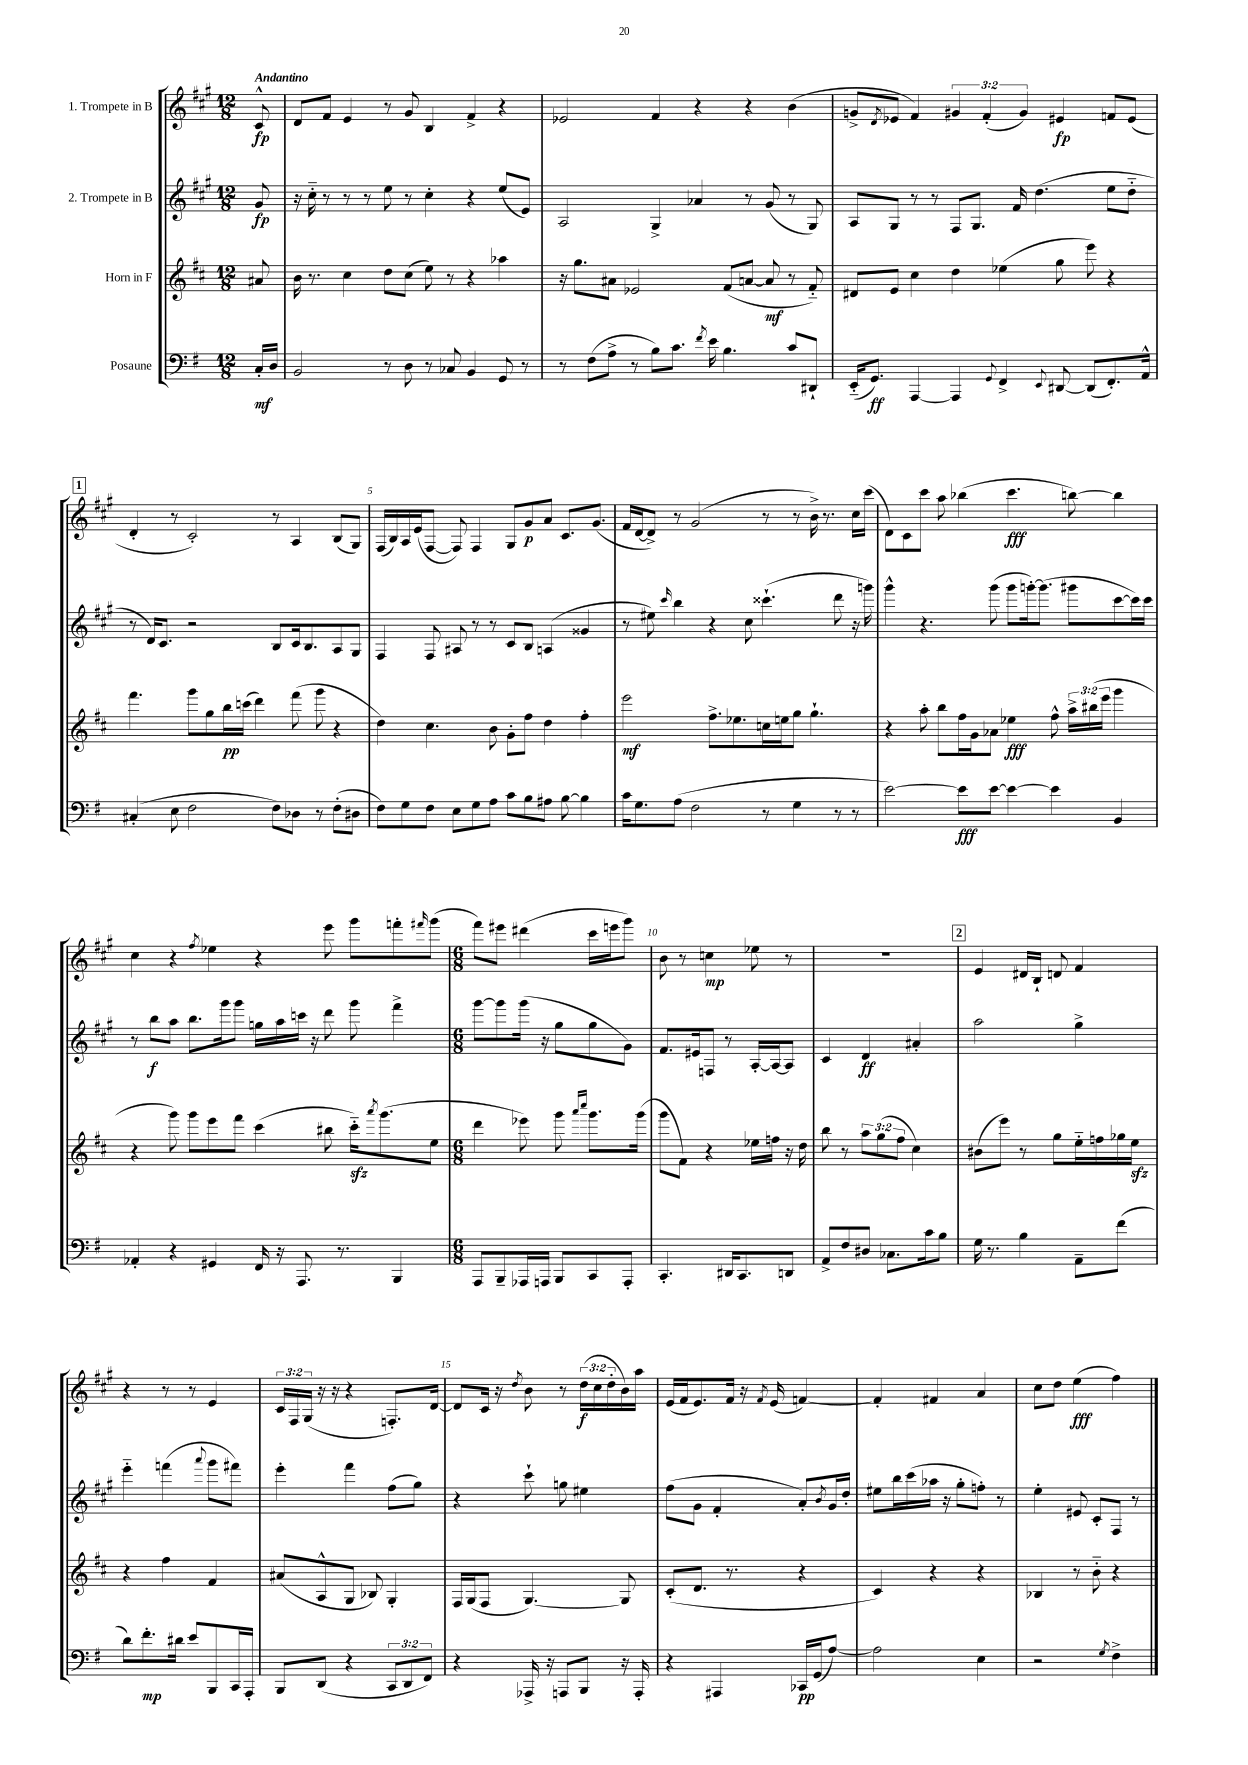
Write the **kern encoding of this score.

**kern	**kern	**kern	**kern
*staff4	*staff3	*staff2	*staff1
*clefF4	*clefG2	*clefG2	*clefG2
*k[f#]	*k[f#c#]	*k[f#c#g#]	*k[f#c#g#]
*M12/8	*M12/8	*M12/8	*M12/8
16C'/LL	8a#/	8g#/	8c#^^/
16D/JJ	.	.	.
=	=	=	=
2BB/	16b\	16r	8d/L
.	8.r	16cc#'~\	.
.	.	8r	8f#/J
.	4cc#\	8r	4e/
.	.	8r	.
8r	8dd\L	8ee\	8r
8D\	(8cc#\J	8r	8g#/
8r	8ee\)	4cc#'\	4B/
8C-/	8r	.	.
4BB/	4r	4r	4f#^/
8GG/	4aa-\	(8ee/L	4r
8r	.	8e/J)	.
=	=	=	=
8r	16r	2A/	2e-/
.	8.gg\L	.	.
(8F#\L	.	.	.
8A^\J	8a#\J	.	.
8r	2e-/	.	.
8B\L)	.	4G#^/	4f#/
8.c\J	.	.	.
.	.	4a-/	4r
8qf#/	.	.	.
16e\	.	.	.
4.B\	(8f#/L	.	.
.	[8a/J	8r	4r
.	8a/]	(8g#/	.
8c/L	8r	8r	(4b\
8DD#`/J	8f#'~/)	8G#/)	.
=	=	=	=
(16EE'~/LK	8d#/L	8A/L	8g^/L
8.GG/J)	.	.	.
.	.	.	8qd/
.	8e/J	8G#/J	8e-/J
[4AAA/	4cc#\	8r	4f#/)
.	.	8r	.
4AAA/]	4dd\	8F#/L	6g#/
.	.	8.G#/J	.
.	.	.	(6f#'/
8qqGG/	.	.	.
4FF#^/	(4ee-\	.	.
.	.	16f#/	.
.	.	.	6g#/)
.	.	(4.dd\	.
8qqEE/	.	.	.
[8DD#/	8gg\	.	4e#/
(8DD#/]L	8eee\)	.	.
8.FF#'/)	4r	8ee\L	8f/L
.	.	8dd'~\J	(8e#/J
16AA^^/Jk	.	.	.
=	=	=	=
(4C#'/	4.fff#\	8r	4d'/
.	.	16d/LK)	.
.	.	8.c#/J	.
8E\	.	.	8r
2F#\	8ggg\L	2r	2c#'/)
.	8gg\	.	.
.	16bb\L	.	.
.	(16ccc\JJ	.	.
.	4ddd\)	.	.
8F#\L)	.	8B/L	8r
8D-\J	(8fff#\	16c#/k	4A/
.	.	8.B/	.
8r	8ggg\	.	.
(8F#'\L	4r	8A/	(8B/L
8D#\J	.	8G#/J	8G#/J)
=	=	=	=
8F#\L)	4dd\)	4F#/	(16F#/LL
.	.	.	16B/)
8G\	.	.	16A/
.	.	.	(16e/J
8F#\J	4.cc#\	8F#/	[8F#/J
8E\L	.	8A#/	8F#/])
8G\	.	8r	4F#/
8A\J	8b\	8r	.
8c\L	8g'\L	8c#/L	8G#/L
8B\	8ff#\J	8B/J	8g#/
8A#\J	4dd\	(4A/	8a/J
[8B\	.	.	8.c#/L
4B\]	4ff#'\	4g##/	.
.	.	.	(8.g#/J
=	=	=	=
16c\LK	2eee\	8r	16f#/LL
8.G\	.	.	[16d/J
.	.	8ee#\)	8d^/]J)
.	.	16qqccc#/	.
(8A\J	.	4bb\	8r
2F#\	.	.	(2g#/
.	8.ff#^\L	4r	.
.	8.ee-\	.	.
.	.	8cc#\	.
8r	16cc\L	(4.ccc##`\	8r
.	16ee\J	.	.
4G\	8gg\J	.	8r
.	4.gg`\	.	16b^\)
.	.	.	8.r
8r	.	8ddd\	.
8r	.	16r	16cc#\LL
.	.	16ggg\)	(16ccc#\JJ
=	=	=	=
[2e\)	4r	4ggg#^^\	8d\L)
.	.	.	8c#\
.	8aa'\	4.r	8ccc#\J
.	8bb\L	.	8aa\
8e\]L	16ff#\L	.	(4bb-\
.	16g\J	.	.
[8e\J	8a-\J	(8ggg#\	.
4e\_	4ee-\	8ggg#\L	4.ccc#\
.	.	[16ggg'\k)	.
.	.	(8.ggg\]J	.
4e\]	8ff#^^\	.	.
.	24aa^\LL	8ggg#\L	[8bb\)
.	(24bb#\	.	.
.	24eee\JJ	.	.
4BB/	4ggg\	[8ccc#\	4bb\]
.	.	16ccc#\]L)	.
.	.	16ccc#\JJ	.
=	=	=	=
4AA-'/	4r	8r	4cc#\
.	.	8bb\L	.
4r	8ggg\)	8aa\J	4r
.	8ggg\L	8.bb\L	.
.	.	.	8qff#/
4GG#/	8eee\	.	4ee-\
.	.	16ggg#\k	.
.	8fff#\J	8ggg#\J	.
16FF#/	(4ccc#\	16gg\LL	4r
16r	.	16aa\	.
8.AAA/	.	16ccc\JJ	.
.	.	16r	.
.	8bb#\	8ddd\	8eee\
8.r	.	.	.
.	16ccc#'~\LK)	8ggg#\	8ggg#\L
.	8qaaa/	.	.
.	(8.ggg\	.	.
4BBB/	.	4fff#^\	8fff'\
.	.	.	16qqfff#/
.	8ee\J	.	(8ggg#\J
=	=	=	=
*M6/8	*M6/8	*M6/8	*M6/8
8AAA/L	4ddd\	[8ggg#\L	8fff#\L)
8BBB~/	.	8ggg#\]	8eee#\J
16AAA-/L	8eee-\)	(16ggg#\Jk	(4ddd#\
16AAA/JJ	.	16r	.
8BBB/L	8ggg\	8gg#\L	.
.	16qqaaa/LL	.	.
.	16qqcccc#/JJ	.	.
8CC/	8.ggg\L	8gg#\	16ccc#\LL
.	.	.	16eee\J
8AAA'/J	.	8g#\J)	8ggg#\J)
.	(16ggg\Jk	.	.
=	=	=	=
4.CC'/	8ggg\L	8.f#/L	8b\
.	8f#\J)	.	8r
.	.	16e#/k	.
.	4r	8F/J	4cc\
16DD#/LK	.	8r	.
8.CC/	.	.	.
.	16ee-\LL	[16A'/LL	8ee-\
.	16ff\JJ	16A/_J	.
8DD/J	16r	8A/]J	8r
.	16dd\	.	.
=	=	=	=
8AA^/L	8bb\	4c#/	2.r
8F#/	8r	.	.
8D#/J	12aa\L	4d/	.
.	(12gg\	.	.
8.C-\L	.	.	.
.	12ff#\J	.	.
.	4cc#\)	4a#'/	.
16c\k	.	.	.
8B\J	.	.	.
=	=	=	=
16G\	(8b#\L	2aa\	4e/
8.r	.	.	.
.	8eee\J)	.	.
4B\	8r	.	16d#/LL
.	.	.	16B`/JJ
.	8gg\L	.	8d/
8AA~\L	16ee'~\L	4gg#^\	4f#/
.	16ff\	.	.
(8f#\J	16gg-\	.	.
.	16ee\JJ	.	.
=	=	=	=
8d\L)	4r	4eee'~\	4r
8.f#'\	.	.	.
.	4ff#\	(4fff\	8r
16d#\Jk	.	.	.
8e/L	.	.	8r
.	.	8qqaaa/	.
8BBB/	4f#/	8ggg#\L	4e/
16CC/L	.	8fff#\J)	.
16AAA'/JJ	.	.	.
=	=	=	=
8BBB/L	(8a#/L	4eee'\	24c#/LL
.	.	.	24F#/
.	.	.	(24G#/JJ
(8DD/J	8A^^/	.	16r
.	.	.	16r
4r	8G/J	4fff#\	4r
.	8B-/)	.	.
12CC/L	4G'/	(8ff#\L	8.F'/L)
12DD/	.	.	.
.	.	8gg#\J)	.
12FF#/J)	.	.	.
.	.	.	[16d/Jk
=	=	=	=
4r	16F#/LL	4r	8d/]L
.	(16G/J	.	.
.	8F#/J	.	16c#/Jk
.	.	.	16r
.	.	.	8qdd/
16AAA-^/	[4.G/)	8ccc#`\	8b\
16r	.	.	.
8AAA/L	.	8gg\	8r
8BBB/J	.	4ee#\	(24dd\LL
.	.	.	24cc#\
.	.	.	24dd'\
16r	8G/]	.	16b\)
16AAA'/	.	.	16aa\JJ
=	=	=	=
4r	(8c#'/L	(8ff#\L	(16e/LL
.	.	.	16f#/J
.	8.d/J	8g#\J	8.e/)
4AAA#/	.	4f#'/	.
.	8.r	.	16f#/Jk
.	.	.	16r
.	.	.	8qf#/
.	.	.	(16e/
16CC-/LL	4r	8a'/L)	[4f/)
(16GG/J	.	.	.
.	.	8qb/	.
[8A/J)	.	16g#/L	.
.	.	16dd'/JJ	.
=	=	=	=
2A\]	4c#/)	8ee#\L	4f'/]
.	.	16bb\L	.
.	.	(16ccc#\	.
.	4r	16aa-\JJ	4f#/
.	.	16r	.
.	.	8gg#'\L	.
4E\	4r	8ff'\J)	4a/
.	.	8r	.
=	=	=	=
2r	4B-/	4ee'\	8cc#\L
.	.	.	8dd\J
.	8r	8e#/	(4ee\
.	8b'~\	8c#'/L	.
8qG/	.	.	.
4F#^\	4r	8F#/J	4ff#\)
.	.	8r	.
==	==	==	==
*-	*-	*-	*-
